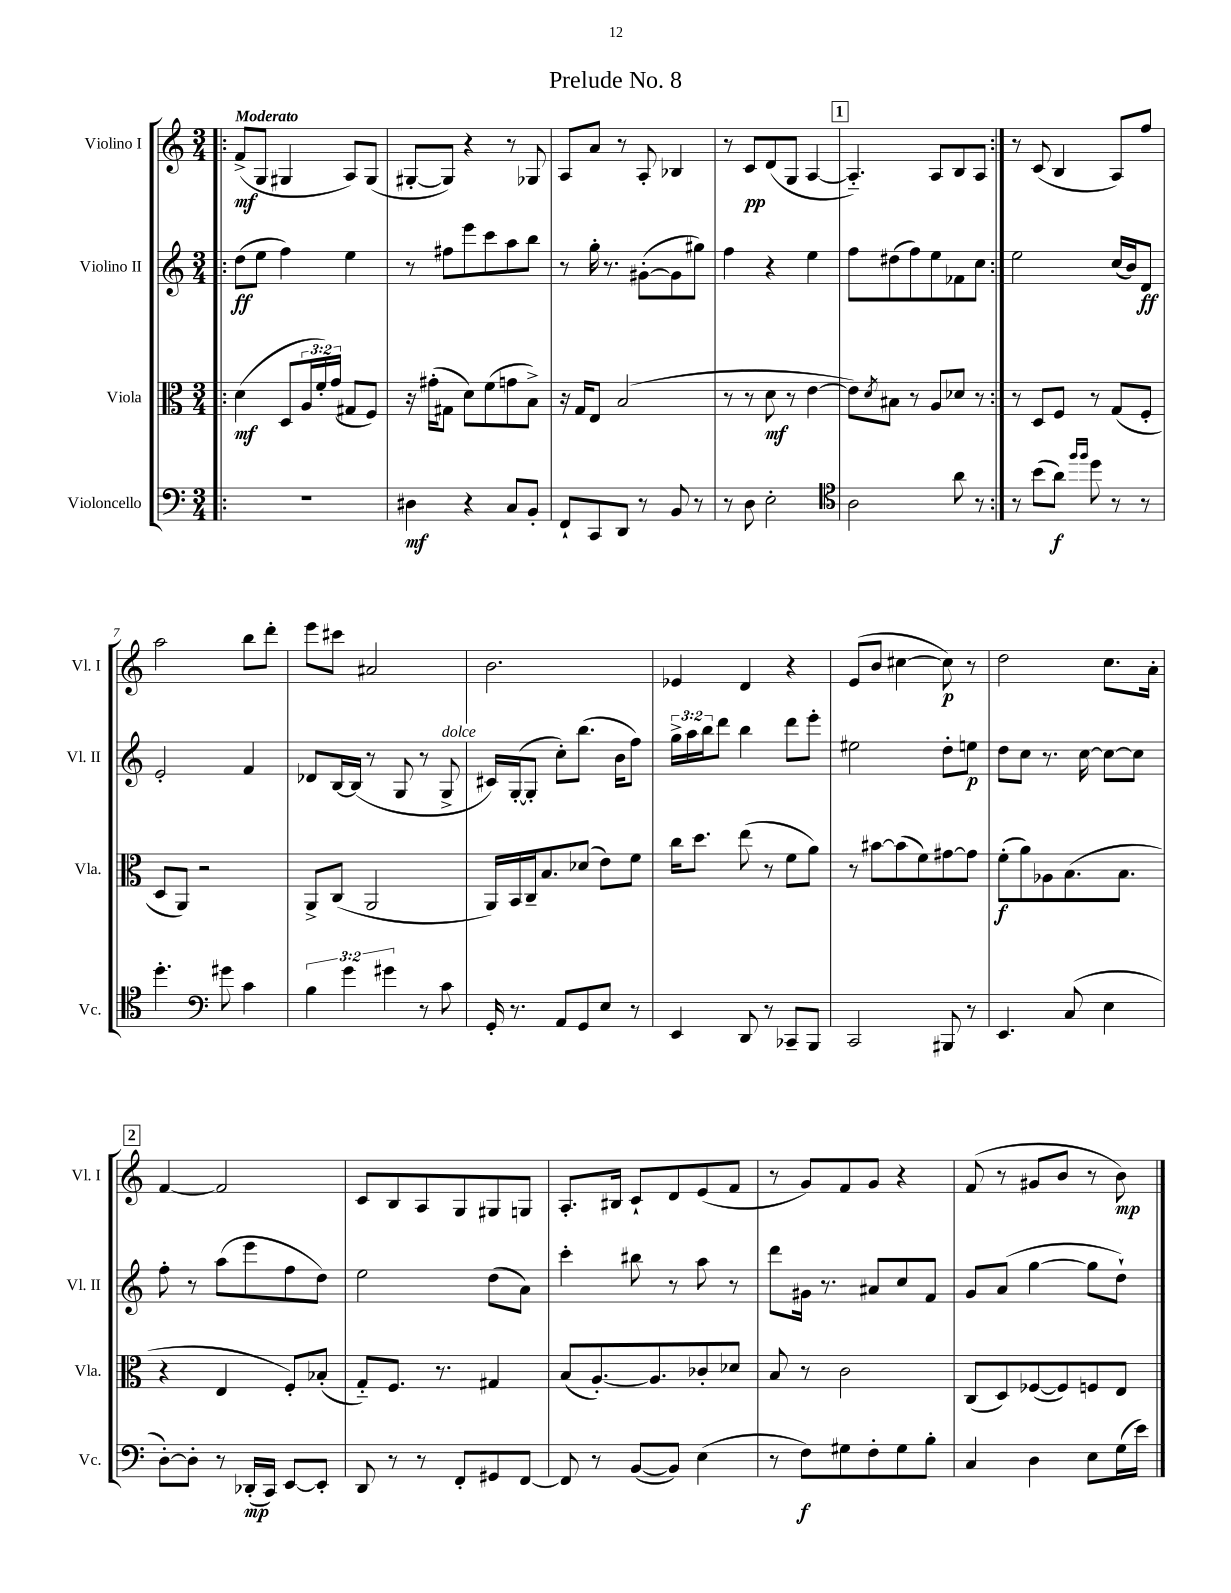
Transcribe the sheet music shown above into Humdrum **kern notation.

**kern	**kern	**kern	**kern
*staff4	*staff3	*staff2	*staff1
*clefF4	*clefC3	*clefG2	*clefG2
*k[]	*k[]	*k[]	*k[]
*M3/4	*M3/4	*M3/4	*M3/4
=!|:	=!|:	=!|:	=!|:
2.r	(4d	(8dd	(8f^
.	.	8ee	8G
.	8D	4ff)	4G#
.	24A	.	.
.	24f')	.	.
.	(24g	.	.
.	8G#	4ee	8A)
.	8F)	.	(8G#
=	=	=	=
4D#	16r	8r	[8G#'
.	(16g#'	.	.
.	8G#	8ff#	8G#])
4r	8d)	8eee	4r
.	(8f	8ccc	.
8C	8g	8aa	8r
8BB'	8B^)	8bb	8G-
=	=	=	=
8FF`	16r	8r	8A
.	16G	.	.
8CC	8E	16gg'	8a
.	.	8.r	.
8DD	(2B	.	8r
8r	.	([8g#'	8A'
8BB	.	8g#]	4B-
8r	.	8gg#)	.
=	=	=	=
8r	8r	4ff	8r
8D	8r	.	8c
2E'	8d	4r	(8d
.	8r	.	8G
.	[4e	4ee	[4A
=	=	=	=
*clefC4	*	*	*
2A	8e])	8ff	4.A'~])
.	8qd	.	.
.	8B#	(8dd#	.
.	8r	8ff)	.
.	8A	8ee	8A
8a	8d-	8f-	8B
8r	8r	8cc	8A
=:|!	=:|!	=:|!	=:|!
8r	8r	2ee	8r
(8b	8D	.	(8c
8a)	8F	.	4B
16qqff	.	.	.
16qqff	.	.	.
8dd	8r	.	.
8r	(8G	(16cc	8A)
.	.	16b)	.
8r	8F'	8d	8ff
=	=	=	=
4.dd'	8D	2e'	2aa
.	8AA)	.	.
.	2r	.	.
*clefF4	*	*	*
8g#	.	.	.
4c	.	4f	8bb
.	.	.	8ddd'
=	=	=	=
6B	8AA^	8d-	8eee
.	(8C	[16B	8ccc#
6g	.	.	.
.	.	(16B]	.
.	2AA	8r	2a#
6g#	.	.	.
.	.	8G	.
8r	.	8r	.
8c	.	8G^	.
=	=	=	=
16GG'	16AA)	16c#)	2.b
8.r	16BB	([16G'	.
.	16C~	8G']	.
.	8.B	.	.
8AA	.	8cc')	.
8GG	(8d-	(8.bb	.
8E	8e)	.	.
.	.	16b	.
8r	8f	8ff)	.
=	=	=	=
4EE	16cc	24gg^	4e-
.	.	24aa	.
.	8.dd	.	.
.	.	24bb	.
.	.	8ddd	.
8DD	(8ee	4bb	4d
8r	8r	.	.
8CC-~	8f	8ddd	4r
8BBB	8a)	8eee'	.
=	=	=	=
2CC	8r	2ee#	(8e
.	[8b#	.	8b
.	(8b#]	.	[4cc#
.	8f)	.	.
8BBB#	[8g#	8dd'	8cc#])
8r	8g#]	8ee	8r
=	=	=	=
4.EE	(8f'	8dd	2dd
.	8a)	8cc	.
.	8A-	8.r	.
(8C	(8.B	.	.
.	.	[16cc	.
4E	.	8cc_	8.cc
.	8.B	.	.
.	.	8cc]	.
.	.	.	16a'
=	=	=	=
[8D')	4r	8ff'	[4f
8D']	.	8r	.
8r	4E	(8aa	2f]
(16DD-'	.	8eee	.
16CC)	.	.	.
[8EE	8F')	8ff	.
8EE']	(8B-'	8dd)	.
=	=	=	=
8DD	8G'~)	2ee	8c
8r	8.F	.	8B
8r	.	.	8A
.	8.r	.	.
8FF'	.	.	8G
8GG#	4G#	(8dd	8G#
[8FF	.	8a)	8G
=	=	=	=
8FF]	(8B	4ccc'	8.A'
8r	[8.A')	.	.
.	.	.	16B#
([8BB	.	8bb#	8c`
.	8.A]	.	.
8BB])	.	8r	8d
(4E	8c-'	8aa	(8e
.	8d-	8r	8f
=	=	=	=
8r	8B	8ddd	8r
8F)	8r	16g#	8g)
.	.	8.r	.
8G#	2c	.	8f
8F'	.	8a#	8g
8G#	.	8cc	4r
8B'	.	8f	.
=	=	=	=
4C	(8C	8g	(8f
.	8D)	(8a	8r
4D	([8F-	[4gg	8g#
.	8F-])	.	8b
8E	8F	8gg]	8r
(16G	8E	8dd`)	8b)
16e)	.	.	.
==	==	==	==
*-	*-	*-	*-
